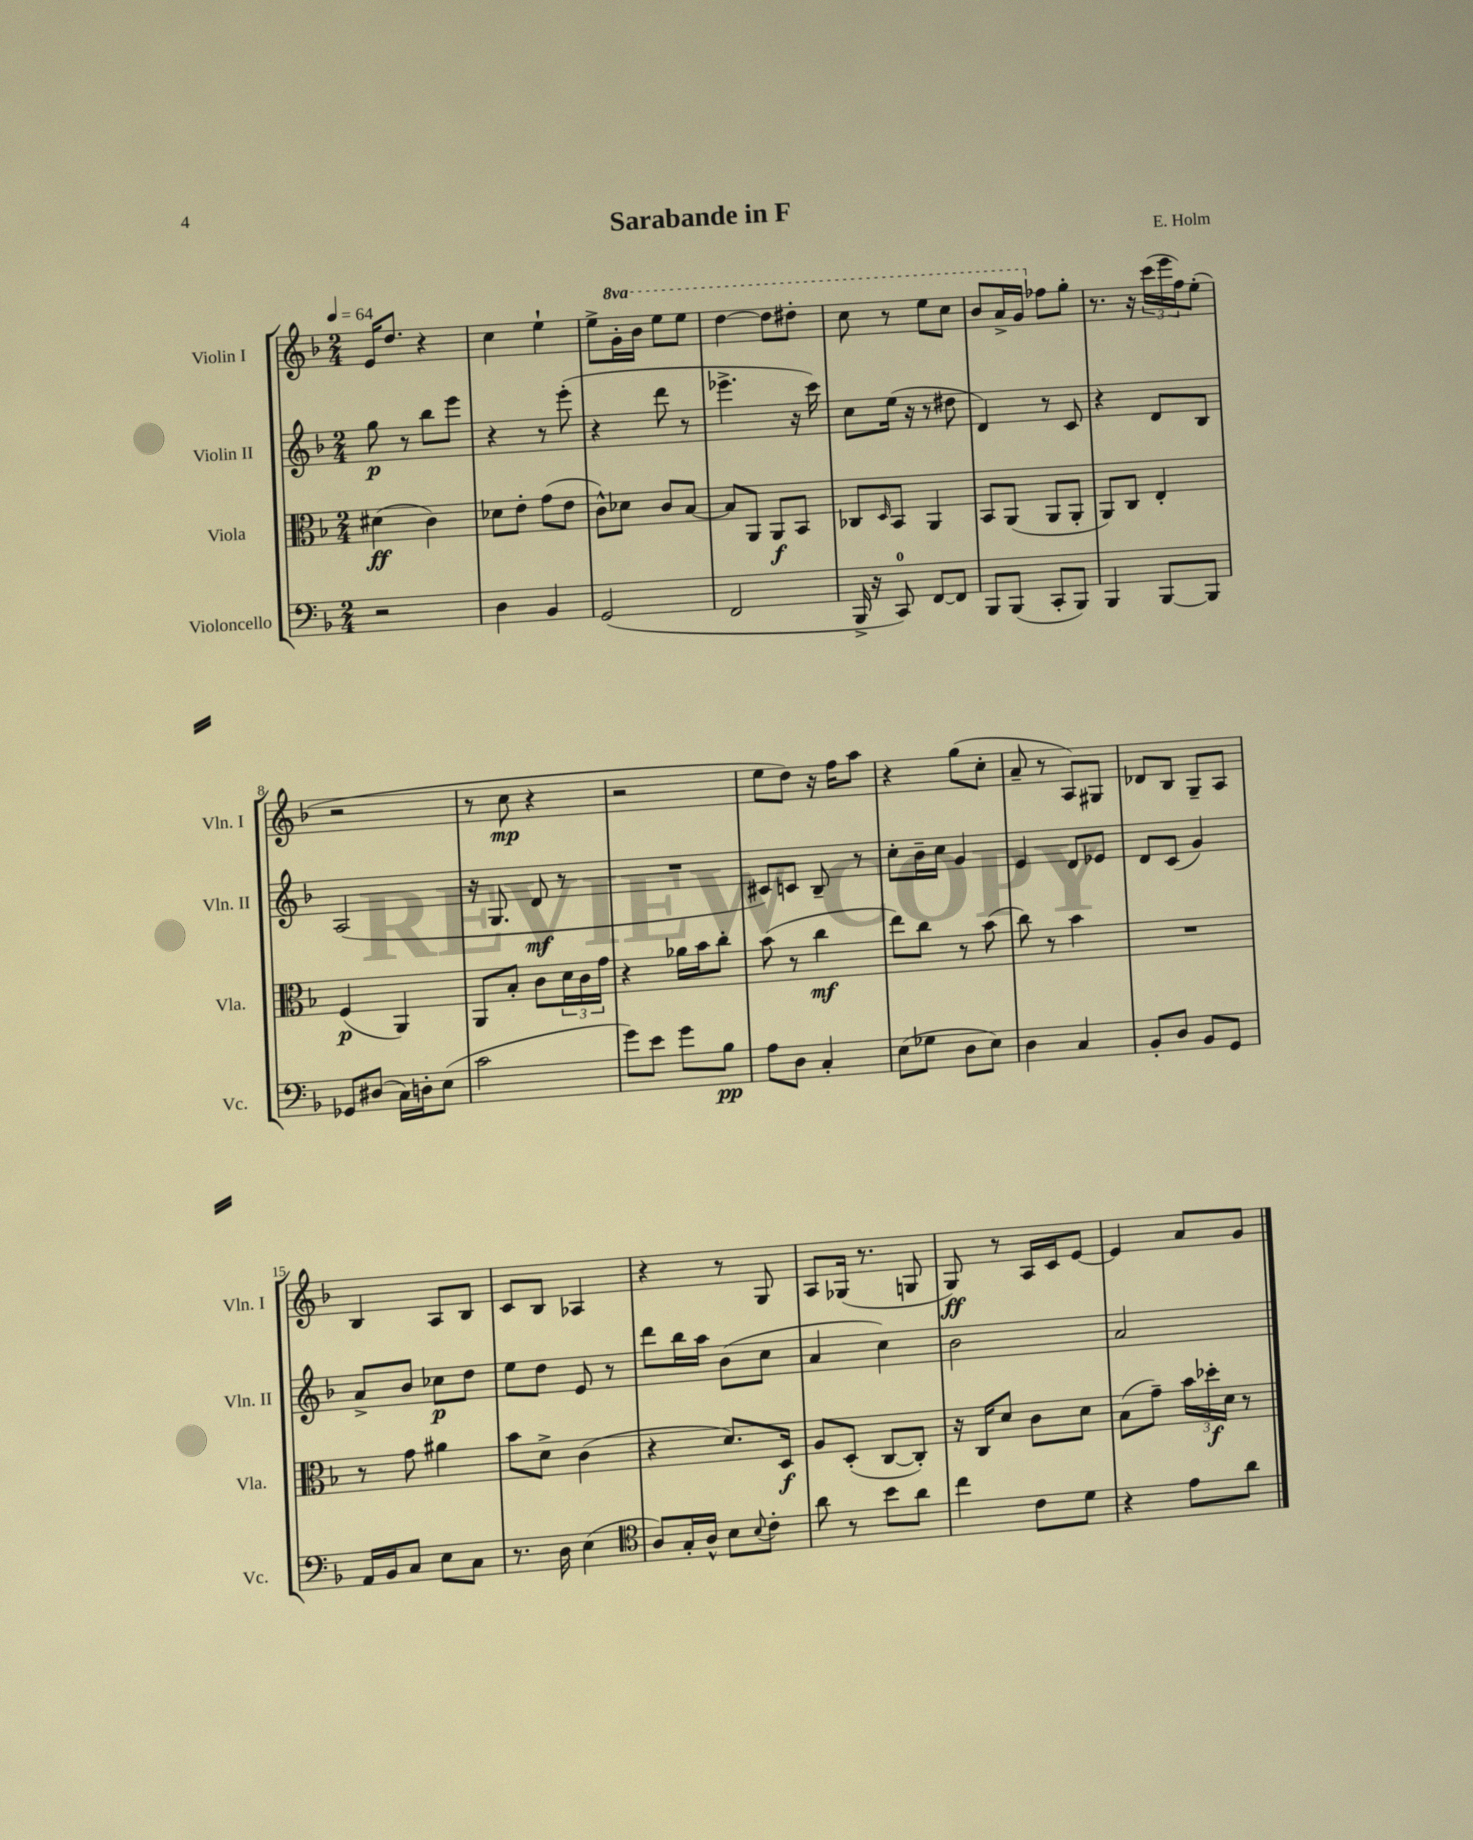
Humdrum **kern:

**kern	**dynam	**kern	**dynam	**kern	**dynam	**kern	**dynam
*part4	*part4	*part3	*part3	*part2	*part2	*part1	*part1
*staff4	*staff4	*staff3	*staff3	*staff2	*staff2	*staff1	*staff1
*I"Violoncello	*	*I"Viola	*	*I"Violin II	*	*I"Violin I	*
*I'Vc.	*	*I'Vla.	*	*I'Vln. II	*	*I'Vln. I	*
*clefF4	*	*clefC3	*	*clefG2	*	*clefG2	*
*k[b-]	*	*k[b-]	*	*k[b-]	*	*k[b-]	*
*M2/4	*	*M2/4	*	*M2/4	*	*M2/4	*
*MM64	*	*MM64	*	*MM64	*	*MM64	*
=1	=1	=1	=1	=1	=1	=1	=1
2r	.	(4d#X\	ff	8gg\	p	16e/KL	.
.	.	.	.	.	.	8.dd/J	.
.	.	.	.	8r	.	.	.
.	.	4c\)	.	8bb-\L	.	4r	.
.	.	.	.	8eee\J	.	.	.
=2	=2	=2	=2	=2	=2	=2	=2
4D\	.	8d-X\L	.	4r	.	4cc\	.
.	.	8e'\J	.	.	.	.	.
4BB-/	.	(8g\L	.	8r	.	4ee`\	.
.	.	8e\J	.	(8eee'\	.	.	.
=3	=3	=3	=3	=3	=3	=3	=3
(2GG/	.	8c^^\L)	.	4r	.	8ee^\L	.
*	*	*	*	*	*	*8va	*
.	.	8d-X\J	.	.	.	16gg'\L	.
.	.	.	.	.	.	16bb-\JJ	.
.	.	8c/L	.	8ddd\	.	8eee\L	.
.	.	[8B-/J	.	8r	.	8eee\J	.
=4	=4	=4	=4	=4	=4	=4	=4
2FF/	.	8B-/L]	.	4.eee-X^\	.	[4ddd\	.
.	.	8AA/J	.	.	.	.	.
.	.	8AA/L	f	.	.	8ddd\L]	.
.	.	8BB-/J	.	16r	.	8ddd#X'\J	.
.	.	.	.	16ccc\)	.	.	.
=5	=5	=5	=5	=5	=5	=5	=5
16BBB-^/	.	8C-X/L	.	8cc\L	.	8ccc\	.
16r	.	.	.	.	.	.	.
.	.	16qqD/	.	.	.	.	.
8CC/)	.	8BB-/J	.	(16ee\Jk	.	8r	.
.	.	.	.	16r	.	.	.
[8FF/L	.	4AA/	.	8r	.	8eee\L	.
8FF/J]	.	.	.	8dd#X\	.	8ccc\J	.
=6	=6	=6	=6	=6	=6	=6	=6
8BBB-/L	.	8BB-/L	.	4d/)	.	8bb-/L	.
(8BBB-/J	.	(8AA/J	.	.	.	16aa^/L	.
.	.	.	.	.	.	16gg/JJ	.
*	*	*	*	*	*	*X8va	*
8CC'/L	.	8AA/L	.	8r	.	8ff-X\L	.
8BBB-/J)	.	8AA'/J	.	8c/	.	8gg'\J	.
=7	=7	=7	=7	=7	=7	=7	=7
4BBB-/	.	8AA/L)	.	4r	.	8.r	.
.	.	8C/J	.	.	.	.	.
.	.	.	.	.	.	16r	.
[8BBB-/L	.	4E'/	.	8d/L	.	(24ccc\LL	.
.	.	.	.	.	.	24eee\	.
.	.	.	.	.	.	24ff\J)	.
8BBB-/J]	.	.	.	8B-/J	.	(8ee'\J	.
!!LO:LB:g=z
=8	=8	=8	=8	=8	=8	=8	=8
8GG-X/L	.	(4F/	p	(2A/	.	2r	.
(8D#X/J	.	.	.	.	.	.	.
16C\LL)	.	4AA/)	.	.	.	.	.
16Dn'\J	.	.	.	.	.	.	.
(8E\J	.	.	.	.	.	.	.
=9	=9	=9	=9	=9	=9	=9	=9
2c\	.	8AA/L	.	16r	.	8r	.
.	.	.	.	8.G/	.	.	.
.	.	8B-'/J	.	.	.	8cc\	mp
.	.	8c\L	.	8d/	mf	4r	.
.	.	24d\L	.	8r	.	.	.
.	.	24c\	.	.	.	.	.
.	.	24g\JJ	.	.	.	.	.
=10	=10	=10	=10	=10	=10	=10	=10
8g\L)	.	4r	.	2r	.	2r	.
8e\J	.	.	.	.	.	.	.
8g\L	.	16a-X\LL	.	.	.	.	.
.	.	16b-\J	.	.	.	.	.
8B-\J	pp	8cc'\J	.	.	.	.	.
=11	=11	=11	=11	=11	=11	=11	=11
8A\L	.	(8b-\	.	8c#X/L)	.	8ee\L	.
8D\J	.	8r	.	8cn/J	.	8dd\J)	.
4C'/	.	4cc\	mf	8B-~/	.	16r	.
.	.	.	.	.	.	16ff\KL	.
.	.	.	.	8r	.	8aa\J	.
=12	=12	=12	=12	=12	=12	=12	=12
(8E\L	.	8ee\L)	.	8cc'\L	.	4r	.
8G-X\J	.	8cc\J	.	16b-~\L	.	.	.
.	.	.	.	16cc\JJ	.	.	.
8D\L	.	8r	.	4g/	.	(8gg\L	.
8E\J)	.	(8b-\	.	.	.	8cc'\J	.
=13	=13	=13	=13	=13	=13	=13	=13
4D\	.	8cc\)	.	4e/	.	8a~/	.
.	.	8r	.	.	.	8r	.
4C/	.	4b-\	.	8d/L	.	8A/L)	.
.	.	.	.	8e-X/J	.	8G#X/J	.
=14	=14	=14	=14	=14	=14	=14	=14
8BB-'/L	.	2r	.	8d/L	.	8d-X/L	.
8D/J	.	.	.	(8c/J	.	8B-/J	.
8BB-/L	.	.	.	4g/)	.	8G~/L	.
8GG/J	.	.	.	.	.	8A/J	.
!!LO:LB:g=z
=15	=15	=15	=15	=15	=15	=15	=15
16AA/LL	.	8r	.	8a^/L	.	4B-/	.
16BB-/J	.	.	.	.	.	.	.
8C/J	.	8g\	.	8b-/J	.	.	.
8E\L	.	4a#X\	.	8cc-X\L	p	8A/L	.
8C\J	.	.	.	8dd\J	.	8B-/J	.
=16	=16	=16	=16	=16	=16	=16	=16
8.r	.	8b-\L	.	8ee\L	.	8c/L	.
.	.	8d^\J	.	8dd\J	.	8B-/J	.
16D\	.	.	.	.	.	.	.
(4E\	.	(4c\	.	8e/	.	4A-X/	.
.	.	.	.	8r	.	.	.
=17	=17	=17	=17	=17	=17	=17	=17
*clefC4	*	*	*	*	*	*	*
8A/L)	.	4r	.	8ddd\L	.	4r	.
16G'/L	.	.	.	16bb-\L	.	.	.
16A^^/JJ	.	.	.	16aa\JJ	.	.	.
8B-\L	.	8.d/L)	.	(8b-\L	.	8r	.
8qqB-/	.	.	.	.	.	.	.
8c'\J	.	.	.	8cc\J	.	8G/	.
.	.	16D/Jk	f	.	.	.	.
=18	=18	=18	=18	=18	=18	=18	=18
8a\	.	8A/L	.	4a/	.	8A/L	.
8r	.	(8D'/J	.	.	.	(16G-X/Jk	.
.	.	.	.	.	.	8.r	.
8b-\L	.	[8C/L	.	4cc\)	.	.	.
8a\J	.	8C'/J])	.	.	.	8Gn/	.
=19	=19	=19	=19	=19	=19	=19	=19
4cc\	.	16r	.	2b-\	.	8G/)	ff
.	.	16C/KL	.	.	.	.	.
.	.	8d/J	.	.	.	8r	.
8c\L	.	8c\L	.	.	.	16A/LL	.
.	.	.	.	.	.	16c/J	.
8d\J	.	8d\J	.	.	.	[8e/J	.
=20	=20	=20	=20	=20	=20	=20	=20
4r	.	(8B-\L	.	2a/	.	4e/]	.
.	.	8g~\J)	.	.	.	.	.
8e\L	.	24b-\LL	.	.	.	8a/L	.
.	.	24dd-X'\	f	.	.	.	.
.	.	24d\JJ	.	.	.	.	.
8a\J	.	8r	.	.	.	8g/J	.
==	==	==	==	==	==	==	==
*-	*-	*-	*-	*-	*-	*-	*-
